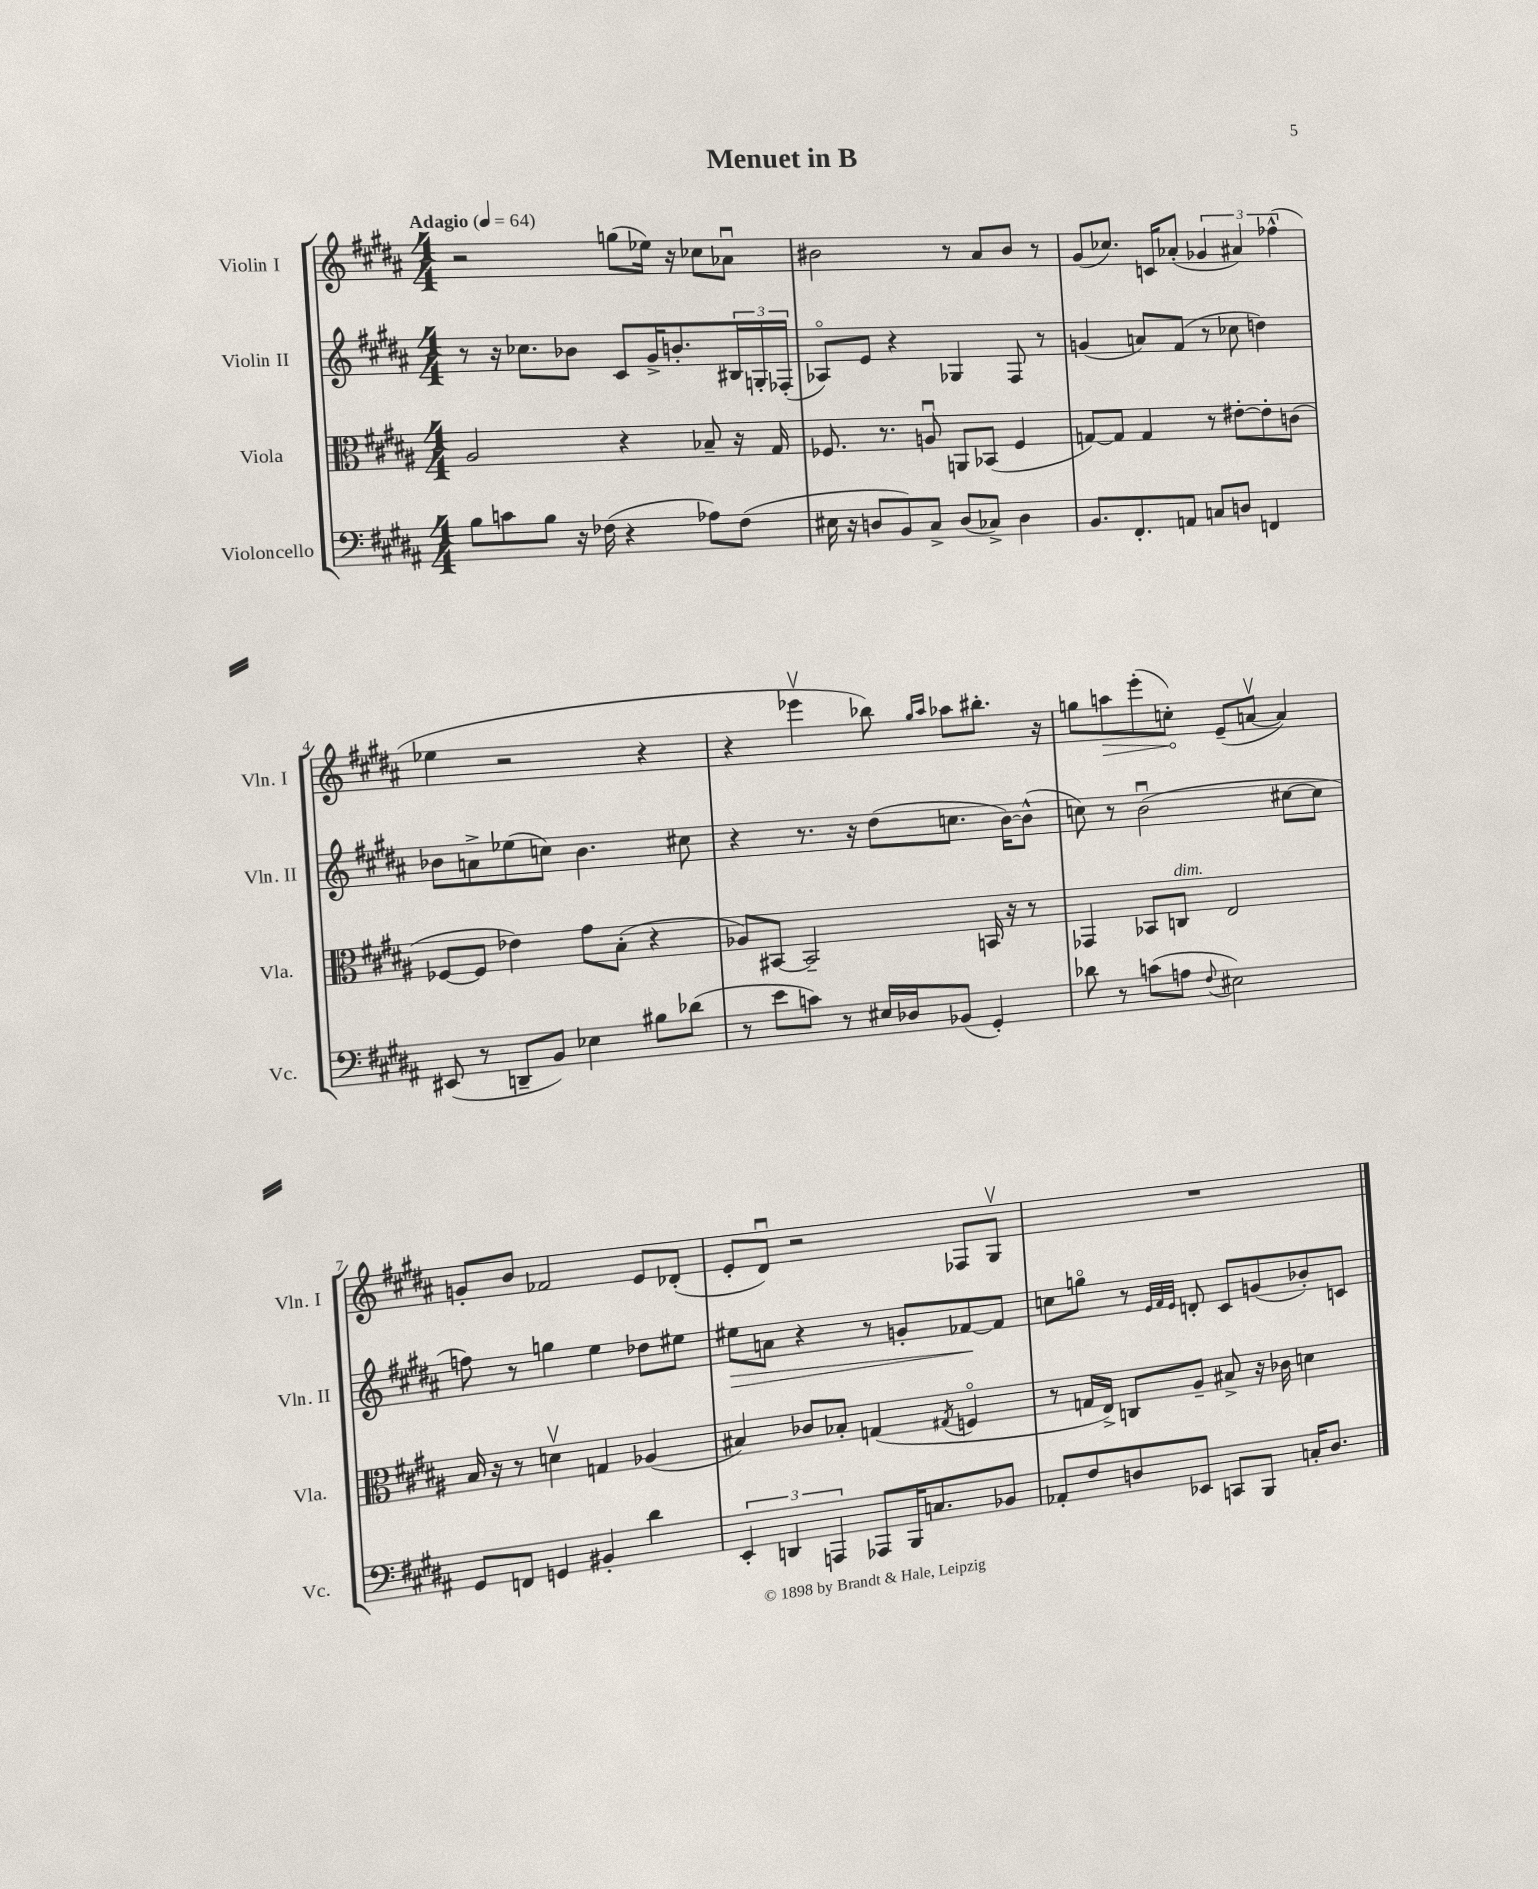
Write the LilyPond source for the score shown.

\header { title = "Menuet in B" }
<<
\new StaffGroup <<
\new Staff = "s0" \with { instrumentName = "Violin I" shortInstrumentName = "Vln. I" } {
    \clef treble \key b \major \numericTimeSignature \time 4/4 \tempo "Adagio" 4 = 64
    r2 g''8( ees''16) r16 ces''8 aes'8\downbow |
    bis'2 r8 ais'8 bis'8 r8 |
    gis'8( ces''8.) c'16 aes'8-.( \tuplet 3/2 { ges'4 ais'4) fes''4-^( } |
    ees''4 r2 r4 |
    r4 ees'''4\upbow bes''8) \grace { gis''16 ais''16 } aes''8 bis''8.-. r16 |
    g''8 \once \override Hairpin.circled-tip = ##t a''8\> e'''8-.( c''8-.\!) e'8--( a'8~\upbow a'4) |
    g'8-. b'8 fes'2 e'8 des'8-.( |
    e'8-. dis'8\downbow) r2 fes8 gis8\upbow |
    R1 \bar "|." |
}
\new Staff = "s1" \with { instrumentName = "Violin II" shortInstrumentName = "Vln. II" } {
    \clef treble \key b \major \numericTimeSignature \time 4/4
    r8 r16 ces''8. bes'8 cis'8 gis'16-> b'8.-. \tuplet 3/2 { bis16 g16-. fes16-.( } |
    aes8\flageolet) e'8 r4 ges4 fis8 r8 |
    g'4( a'8) fis'8( r8 ces''8 d''4) |
    bes'8 a'8-> ees''8( c''8) bes'4. cis''8 |
    r4 r8. r16 dis''8( c''8. b'16~) b'8-^( |
    c''8) r8 b'2\downbow( cis''8~ cis''8 |
    f''8) r8 g''4 e''4 des''8 eis''8 |
    eis''8\> a'8 r4 r8 g'8-. fes'8~\! fes'8 |
    c''8 g''8\flageolet r8 \grace { e'32 fis'32 e'32 } d'8-. cis'8 g'8( bes'8-.) c'8 \bar "|." |
}
\new Staff = "s2" \with { instrumentName = "Viola" shortInstrumentName = "Vla." } {
    \clef alto \key b \major \numericTimeSignature \time 4/4
    ais2 r4 bes8-- r16 gis16 |
    fes8. r8. a8\downbow a,8 bes,8( fes4 |
    g8~) g8 g4 r8 eis'8~-. eis'8-. c'8( |
    fes8~ fes8 ees'4) gis'8 b8-.( r4 |
    aes8) bis,8~ bis,2-- b,16 r16 r8 |
    ges,4 bes,8 c8^\markup { \italic "dim." } e2 |
    b16 r16 r8 d'4\upbow g4 aes4( |
    bis4) ces'8 bes8-. g4( \acciaccatura { gis8 } f4\flageolet |
    r8 g16 e16->) c8 ais8-- bis8-> r16 ces'16 d'4 \bar "|." |
}
\new Staff = "s3" \with { instrumentName = "Violoncello" shortInstrumentName = "Vc." } {
    \clef bass \key b \major \numericTimeSignature \time 4/4
    b8 c'8 b8 r16 fes16( r4 aes8) fes8( |
    eis16 r16 d8 b,8) cis8-> d8( ces8->) d4 |
    b,8. fis,8.-. a,8 c8 d8 f,4 |
    eis,8( r8 d,8-- b,8) ees4 bis8 des'8( |
    r8 e'8 c'8) r8 eis16 des16 bes,8( gis,4-.) |
    des'8 r8 c'8( a8 \appoggiatura { fis8 } eis2) |
    gis,8 f,8 g,4 bis,4-. dis'4 |
    \tuplet 3/2 { e,4-. d,4 a,,4 } aes,,8 b,,16 c8. bes,8 |
    aes,8-. fis8 d8 ees,8 c,8 b,,8 c16-. d8. \bar "|." |
}
>>
>>
